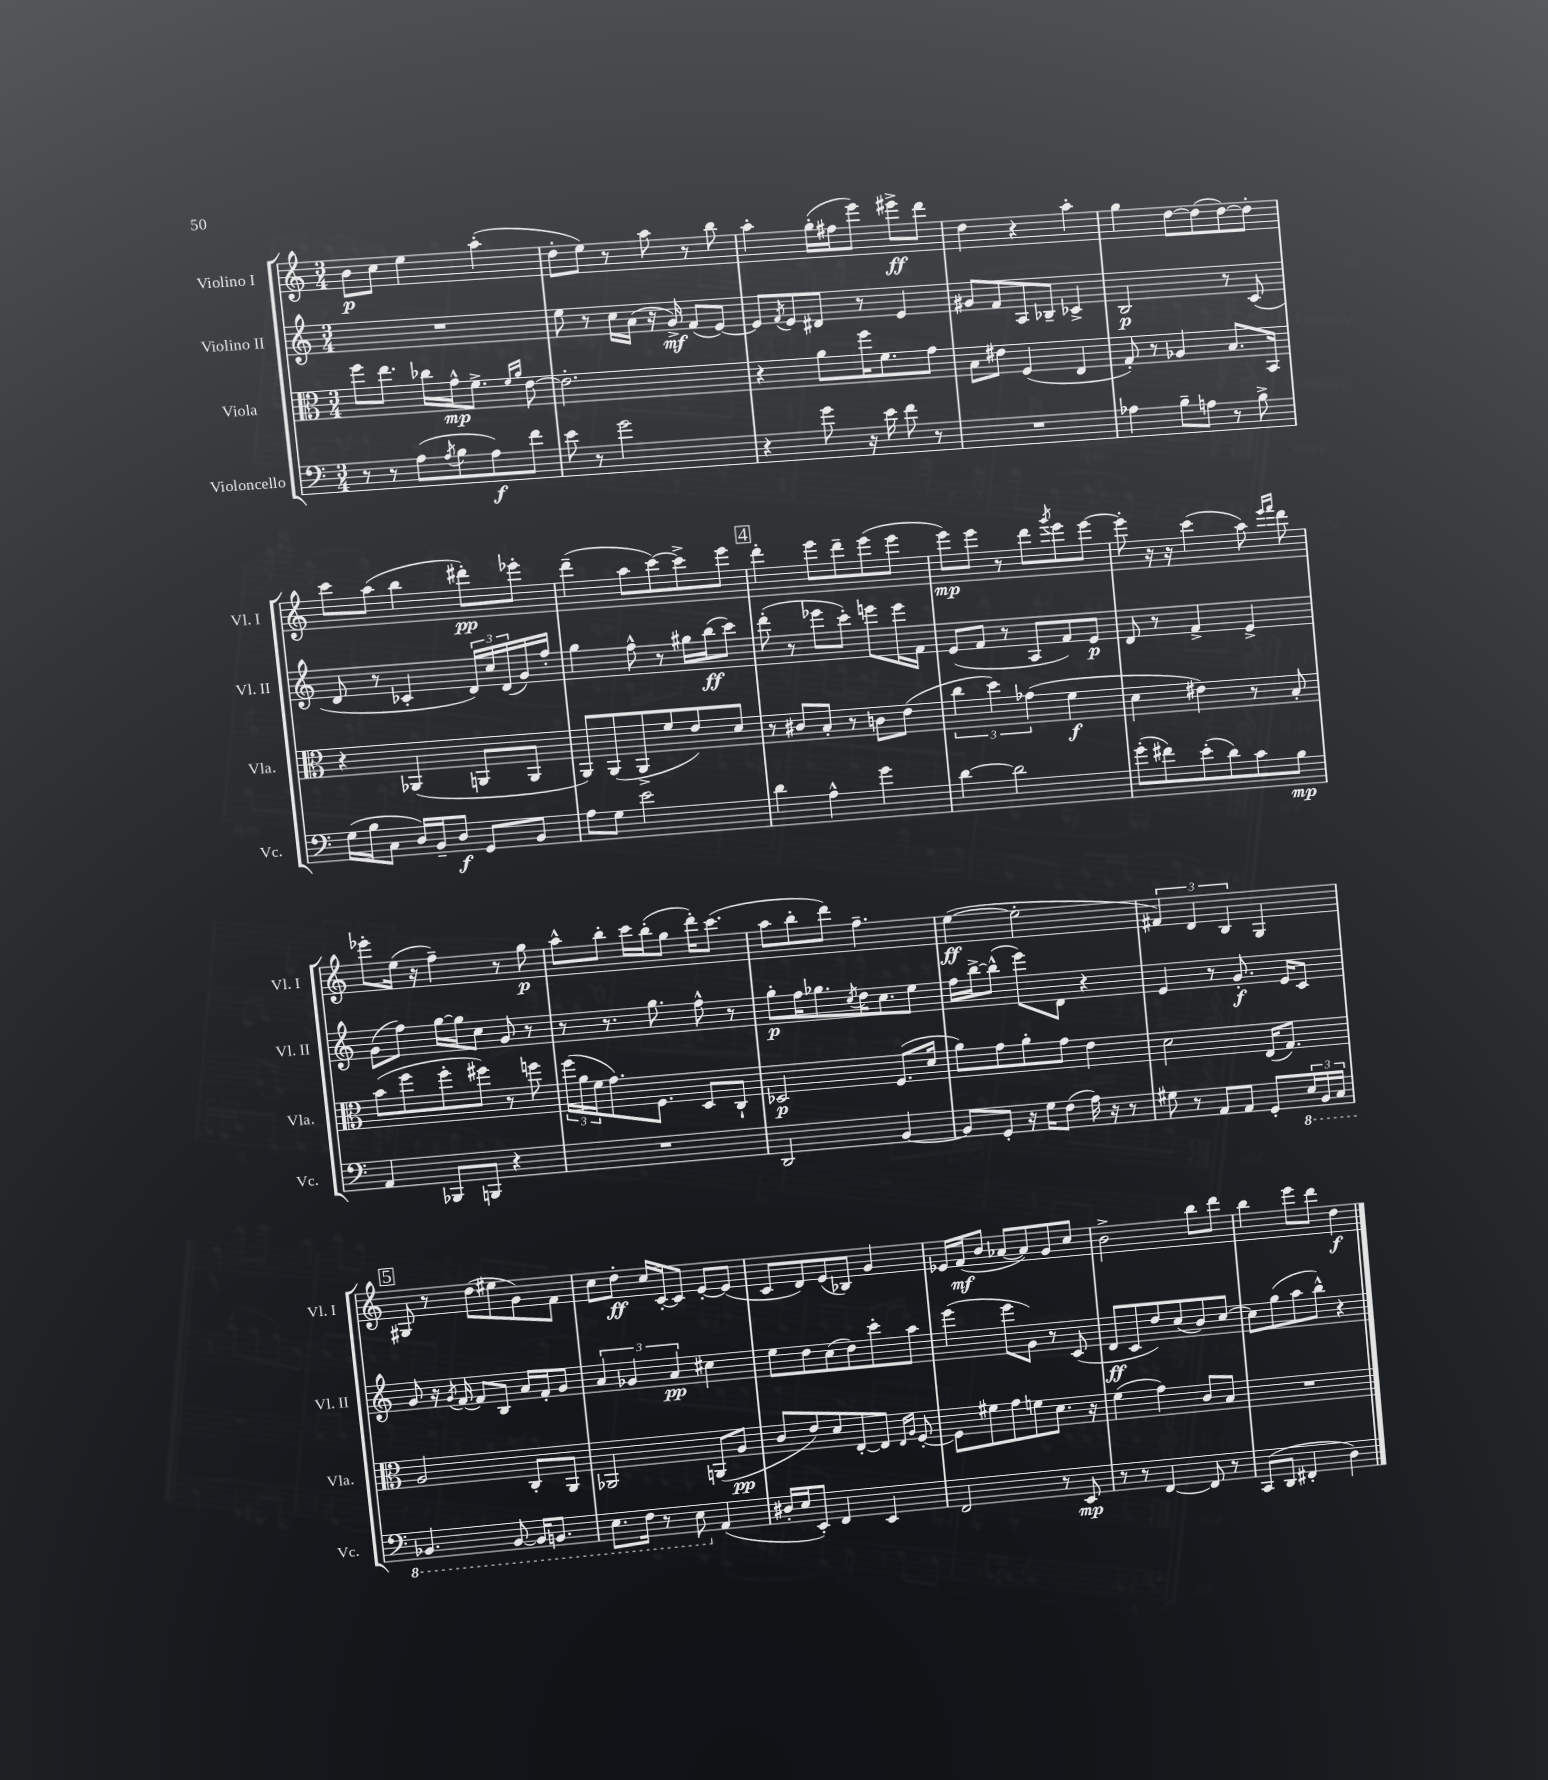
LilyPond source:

<<
\new StaffGroup <<
\new Staff = "s0" \with { instrumentName = "Violino I" shortInstrumentName = "Vl. I" } {
    \clef treble \key c \major \numericTimeSignature \time 3/4
    b'8\p c''8 e''4 a''4-.( |
    d''8-. e''8) r8 a''8 r8 b''8 |
    a''4-. g''16-.( fis''16 e'''8) eis'''8->\ff d'''8 |
    d''4 r4 a''4-. |
    g''4 d''8~ d''8( d''8~) d''8-. |
    c'''8 a''8( b''4 dis'''8-.\pp) ees'''8-. |
    d'''4--( a''8 c'''8~) c'''8-> e'''8 |
    \mark \markup { \box "4" } d'''4-. e'''8 d'''8-- e'''8( e'''8 |
    e'''8\mp) e'''8 r8 d'''8 \acciaccatura { g'''8 } e'''8 e'''8~ |
    e'''8-. r16 r16 c'''4( a''8) \grace { e'''16 f'''16 } d'''8 |
    ees'''8-. e''16( r16 f''4--) r8 g''8\p |
    a''8-^ b''8-. c'''16 b''16-.( g''8 d'''16-.) c'''8.( |
    a''8 b''8-. d'''8) f''4.-- |
    e''4~\ff( e''2-. |
    \tuplet 3/2 { fis'4) d'4 b4 } g4 |
    \mark \markup { \box "5" } gis8 r8 d''8( eis''8 g'8) f'8 |
    c''8 d''8-.\ff c''16 c'16~-. c'8 e'8~-. e'8( |
    c'8 d'8) e'8( bes8) g'4 |
    ees'16 f'16\mf( b'8 aes'8~ aes'8) g'8 c''8 |
    b'2-> b''8 d'''8 |
    b''4 e'''8 d'''8 d''4\f \bar "|." |
}
\new Staff = "s1" \with { instrumentName = "Violino II" shortInstrumentName = "Vl. II" } {
    \clef treble \key c \major \numericTimeSignature \time 3/4
    R2. |
    e''8 r8 c''16 a'16( r16 g'16->\mf) f'8( e'8~) |
    e'8 \acciaccatura { f'8 } e'8 dis'8 r8 e'4 |
    gis'8 f'8 a8 bes8-- ces'4-> |
    b2\p r8 c'8( |
    d'8 r8 ces'4-. \tuplet 3/2 { d'16) c''16 d'16( } g'16) f''16-. |
    g''4 f''8-^ r8 gis''16 b''16\ff( c'''8) |
    \mark \markup { \box "4" } d'''8-.( r8 ees'''8 c'''8-.) e'''8 e'''16 f'16 |
    e'8( f'8 r8 a8 f'8) e'8\p |
    d'8 r8 f'4-> e'4-> |
    g'8( f''8) g''16~ g''16 c''8 g'8 r8 |
    r8 r8. g''8. f''8-^ r8 |
    g''8-.\p f''16 ges''8. \acciaccatura { c''8 } d''16 c''8. e''8 |
    f''16 b''16~-> b''8-^( e'''8) d'8 r4 |
    e'4 r8 g'8.-.\f e'16 c'8 |
    \mark \markup { \box "5" } g'8 r16 \acciaccatura { g'8 } f'16~ f'8 b8 a'16 f'16-. g'8 |
    \tuplet 3/2 { a'4 ges'4 a'4\pp } cis''4 |
    e''8 d''8 c''8( d''8) c'''8-. a''8 |
    e'''4( e'''8 g'8) r8 c'8( |
    d'8\ff c'8 d''8) c''8( b'8) c''8~ |
    c''8 g''8( a''8 b''8-^) r4 \bar "|." |
}
\new Staff = "s2" \with { instrumentName = "Viola" shortInstrumentName = "Vla." } {
    \clef alto \key c \major \numericTimeSignature \time 3/4
    f''8 e''8. ces''16 g'16-^\mp f'8.-> \grace { f'16 a'16 } e'8~ |
    e'2.-. |
    r4 a'8 f''16 f'8. g'8 |
    b8 eis'8 f4( e4 |
    g8-.) r8 aes4 b8. b,16 |
    r4 aes,4( a,8 a,8 |
    a,8) a,8( a,8-> f'8 e'8) d'8 |
    \mark \markup { \box "4" } r8 cis'8 b8-. r8 c'8 e'8( |
    \tuplet 3/2 { c''4 d''4) ges'4( } f'4\f |
    d'4 eis'4) r8 b8-. |
    b'8( f''8 f''8-. fis''8) r8 f''8 |
    \tuplet 3/2 { f''16( a'16 f'16 } g'8.) f8. d8 c8-! |
    des2\p f8.( d'16 |
    a'8) g'8 a'8-. g'8 e'4 |
    d'2 e16( g8.) |
    \mark \markup { \box "5" } a2 c8-. a,8 |
    aes,2 a,8( a8\pp |
    c'8 e'8) d'8 e8~-. e8 \grace { e16 a16 } f8~-. |
    f8 fis'8 g'8 f'8 d'8. r16 |
    f'4( g'4) c'8 b8 |
    R2. \bar "|." |
}
\new Staff = "s3" \with { instrumentName = "Violoncello" shortInstrumentName = "Vc." } {
    \clef bass \key c \major \numericTimeSignature \time 3/4
    r8 r8 a8( \acciaccatura { a8 } b8 a8\f) f'8 |
    e'8 r8 g'2 |
    r4 g'8 r16 e'16 f'8 r8 |
    R2. |
    aes4 b8-- a8 r8 b8-> |
    g16( b16 c8 d16) b,16-- d8\f g,8 b,8 |
    a8 g8 e'2 |
    \mark \markup { \box "4" } d'4 a4-^ g'4 |
    d'4~ d'2 |
    g'8-.( fis'8) e'8-.( d'8) c'8 b8\mp |
    a,4 bes,,8 b,,8 r4 |
    R2. |
    d,2 b,4~ |
    b,8 g,8-. r16 g16 f8( a16) r16 r8 |
    gis8 r8 a,8 a,8 g,8-. \tuplet 3/2 { \ottava #-1 e,16 b,,16 c,16 } |
    \mark \markup { \box "5" } bes,,4. bes,,8~ bes,,16 b,,8. |
    e,8. f,16 r8 e,8 \ottava #0 a,4( |
    dis16-. e16 e,8-.) f,4 e,4 |
    f,2 r8 e,8\mp |
    r8 r8 f,4~ f,8 r8 |
    c,8( d,8 fis,4-. d4) \bar "|." |
}
>>
>>
\layout { \context { \Score \remove "Bar_number_engraver" } }
